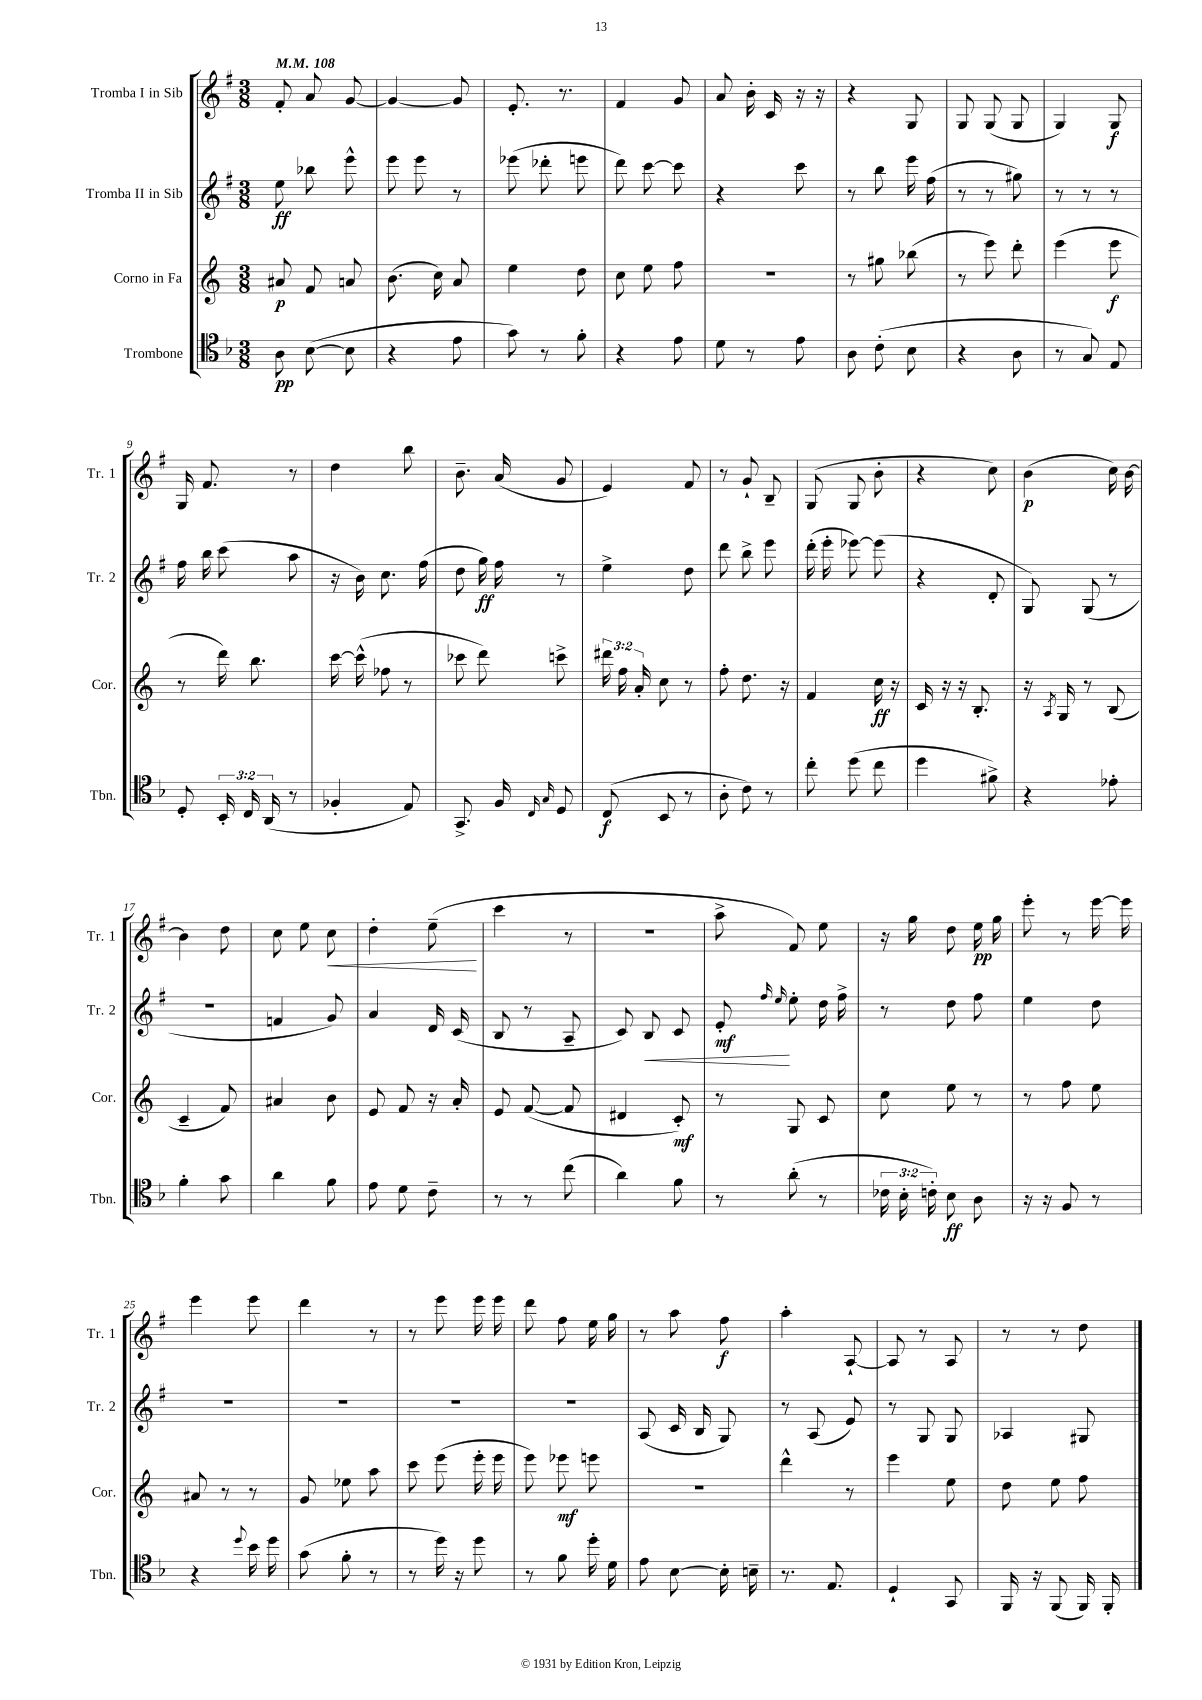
<<
\new StaffGroup <<
\new Staff = "s0" \with { instrumentName = "Tromba I in Sib" shortInstrumentName = "Tr. 1" } {
    \clef treble \key g \major \numericTimeSignature \time 3/8 \tempo 4 = 108
    \autoBeamOff fis'8-. a'8 g'8~ |
    g'4~ g'8 |
    e'8.-. r8. |
    fis'4 g'8 |
    a'8 b'16-. c'16 r16 r16 |
    r4 g8 |
    g8 g8( g8 |
    g4) g8\f |
    g16 fis'8. r8 |
    d''4 b''8 |
    b'8.-- a'16( g'8 |
    e'4) fis'8 |
    r8 g'8-! b8-- |
    g8( g8 b'8-. |
    r4 c''8) |
    b'4\p( c''16) b'16~ |
    b'4 d''8 |
    c''8 e''8 c''8\< |
    d''4-. e''8--\!( |
    c'''4 r8 |
    R4. |
    a''8-> fis'8) e''8 |
    r16 g''16 d''8 e''16\pp g''16 |
    e'''8-. r8 e'''16~ e'''16 |
    e'''4 e'''8 |
    d'''4 r8 |
    r8 e'''8 e'''16 e'''16 |
    d'''8 fis''8 e''16 g''16 |
    r8 a''8 fis''8\f |
    a''4-. a8~-! |
    a8 r8 a8 |
    r8 r8 d''8 \bar "|." |
}
\new Staff = "s1" \with { instrumentName = "Tromba II in Sib" shortInstrumentName = "Tr. 2" } {
    \clef treble \key g \major \numericTimeSignature \time 3/8
    \autoBeamOff e''8\ff bes''8 e'''8-^ |
    e'''8 e'''8 r8 |
    ees'''8( des'''8-. e'''8 |
    d'''8) c'''8~ c'''8 |
    r4 c'''8 |
    r8 b''8 e'''16 fis''16( |
    r8 r8 gis''8) |
    r8 r8 r8 |
    fis''16 b''16 c'''8( a''8 |
    r16 b'16) c''8. fis''16( |
    d''8 g''16\ff) fis''16 r8 |
    e''4-> d''8 |
    d'''8 b''8-> e'''8 |
    d'''16-.( e'''16-. ees'''8~) ees'''8( |
    r4 d'8-. |
    g8) g8( r8 |
    R4. |
    f'4 g'8) |
    a'4 d'16 c'16( |
    b8 r8 a8-- |
    c'8) b8\< c'8 |
    e'8-.\mf\! \grace { fis''16 e''16 } e''8-. d''16 fis''16-> |
    r8 d''8 fis''8 |
    e''4 d''8 |
    R4. |
    R4. |
    R4. |
    R4. |
    a8( c'16 b16 g8) |
    r8 a8( e'8) |
    r8 g8 g8 |
    aes4 gis8 \bar "|." |
}
\new Staff = "s2" \with { instrumentName = "Corno in Fa" shortInstrumentName = "Cor." } {
    \clef treble \key c \major \numericTimeSignature \time 3/8 \override Staff.TupletNumber.text = #tuplet-number::calc-fraction-text
    \autoBeamOff ais'8\p f'8 a'8 |
    b'8.( c''16) a'8 |
    e''4 d''8 |
    c''8 e''8 f''8 |
    R4. |
    r8 gis''8 bes''8( |
    r8 e'''8) d'''8-. |
    e'''4( e'''8\f |
    r8 d'''16) b''8. |
    c'''16~ c'''16-^( fes''8 r8 |
    ces'''8 d'''8) c'''8-> |
    \tuplet 3/2 { dis'''16 f''16 a'16-. } c''8 r8 |
    f''8-. d''8. r16 |
    f'4 c''16\ff r16 |
    c'16 r16 r16 b8.-. |
    r16 \acciaccatura { a8 } g16 r8 b8( |
    c'4-- f'8) |
    ais'4 b'8 |
    e'8 f'8 r16 a'16-. |
    e'8 f'8~( f'8 |
    dis'4 c'8-.\mf) |
    r8 g8 c'8 |
    c''8 e''8 r8 |
    r8 f''8 e''8 |
    ais'8 r8 r8 |
    g'8 ees''8 a''8 |
    c'''8 e'''8( e'''16-. e'''16 |
    e'''8) ees'''8\mf e'''8 |
    R4. |
    d'''4-^ r8 |
    e'''4 e''8 |
    d''8 e''8 f''8 \bar "|." |
}
\new Staff = "s3" \with { instrumentName = "Trombone" shortInstrumentName = "Tbn." } {
    \clef tenor \key f \major \numericTimeSignature \time 3/8 \override Staff.TupletNumber.text = #tuplet-number::calc-fraction-text
    \autoBeamOff a8\pp bes8~( bes8 |
    r4 e'8 |
    g'8) r8 f'8-. |
    r4 e'8 |
    d'8 r8 e'8 |
    a8 c'8-.( bes8 |
    r4 a8 |
    r8 g8) e8 |
    d8-. \tuplet 3/2 { bes,16-. c16 a,16( } r8 |
    fes4-. e8) |
    g,8.-> f16 \grace { c16 g16 } d8 |
    c8\f( bes,8 r8 |
    a8-. c'8) r8 |
    c''8-. d''8( c''8 |
    d''4 fis'8->) |
    r4 ees'8-. |
    f'4-. g'8 |
    a'4 f'8 |
    e'8 d'8 c'8-- |
    r8 r8 c''8( |
    a'4) f'8 |
    r8 a'8-.( r8 |
    \tuplet 3/2 { ces'16 bes16-. c'16-.) } bes8\ff a8 |
    r16 r16 f8 r8 |
    r4 \appoggiatura { d''8 } bes'16 d''16 |
    g'8( f'8-. r8 |
    r8 d''16) r16 d''8 |
    r8 f'8 d''16-. d'16 |
    e'8 bes8~ bes16-. b16-- |
    r8. e8. |
    d4-! g,8 |
    f,16 r16 f,8( f,16) f,16-. \bar "|." |
}
>>
>>
